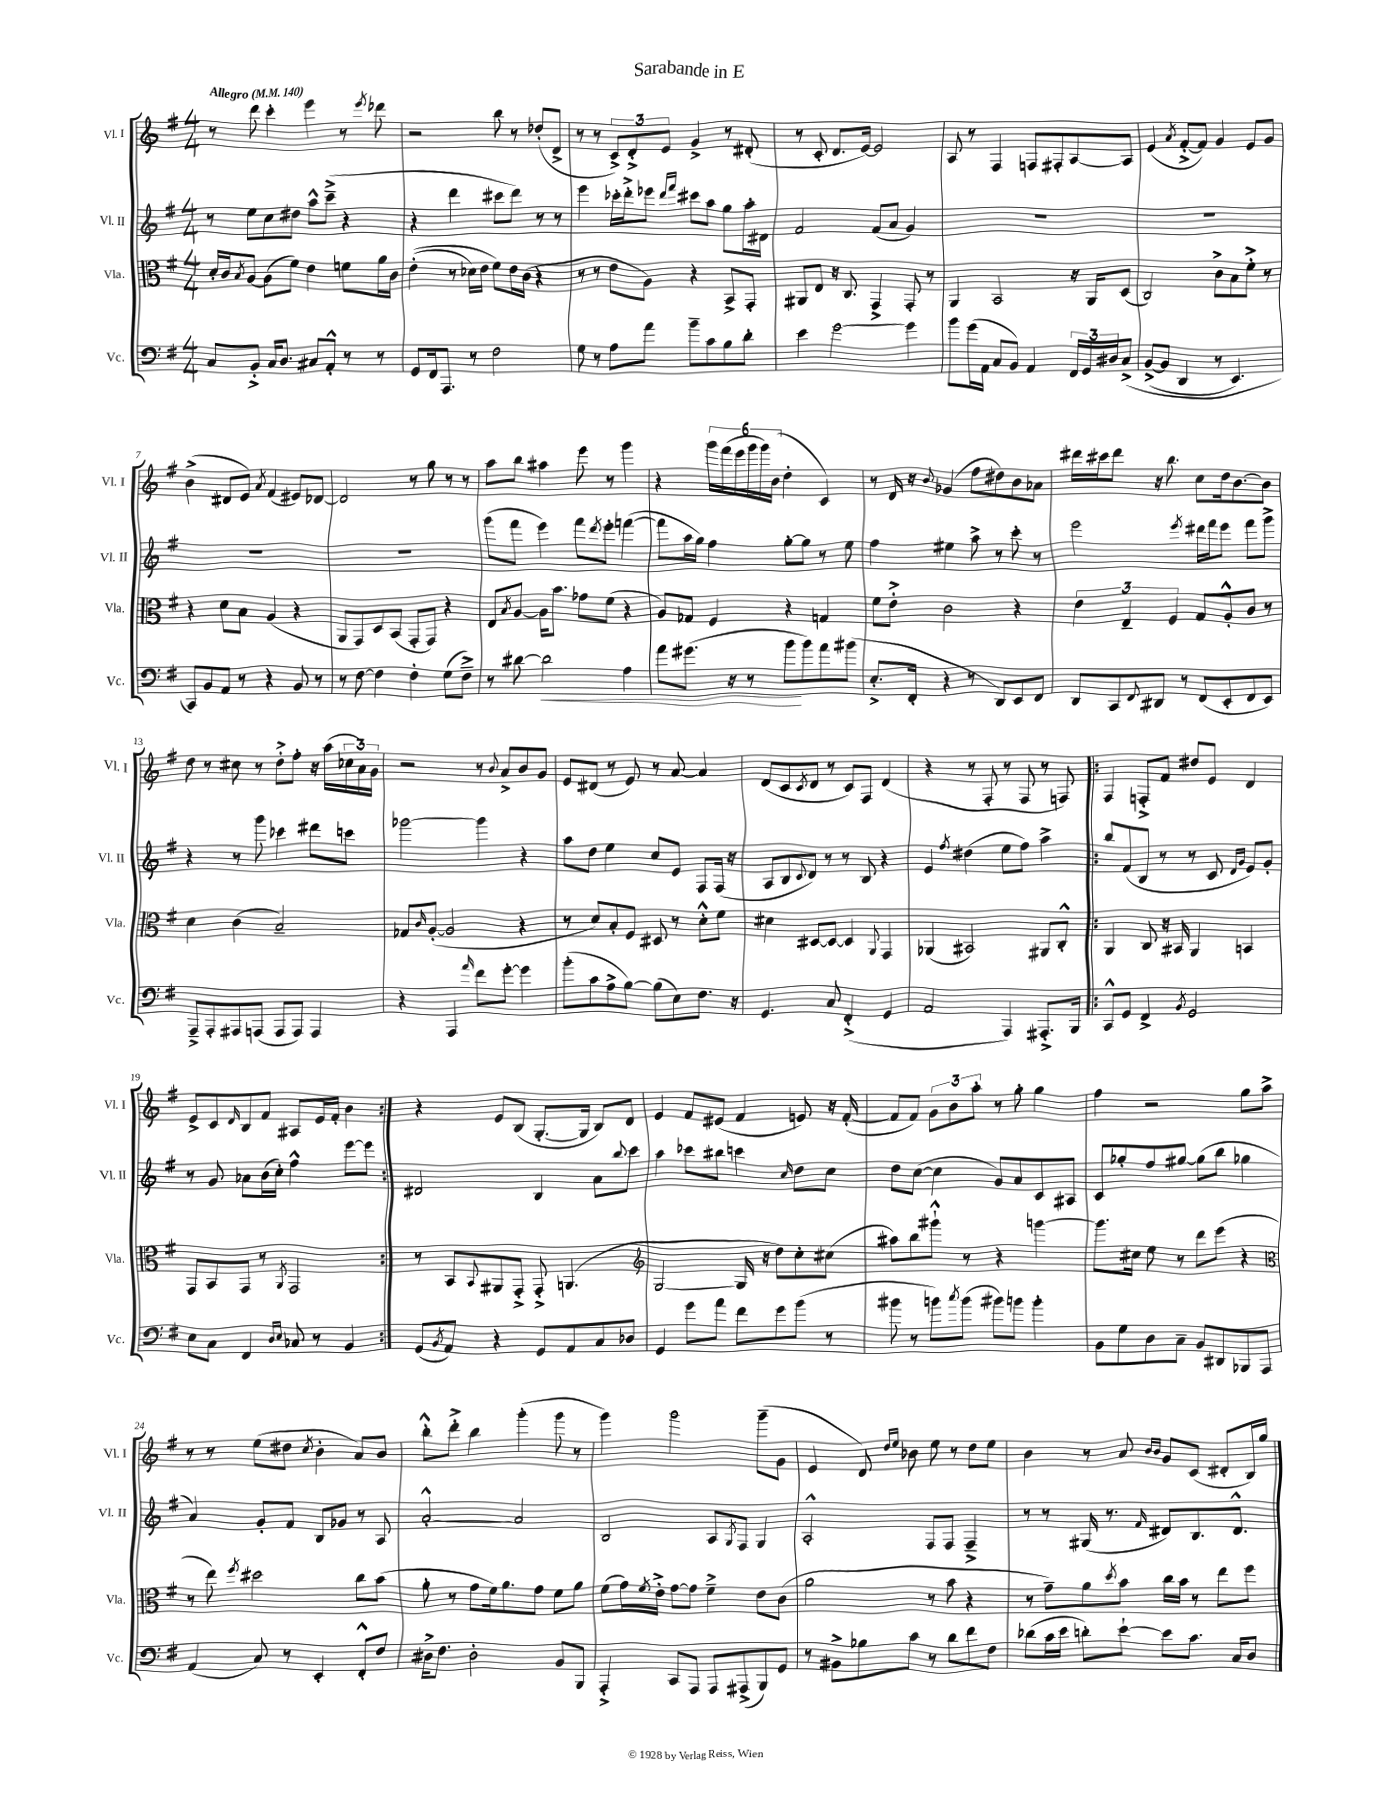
\header { title = "Sarabande in E" }
<<
\new StaffGroup <<
\new Staff = "s0" \with { instrumentName = "Vl. I" shortInstrumentName = "Vl. I" } {
    \clef treble \key g \major \numericTimeSignature \time 4/4 \tempo "Allegro" 4 = 140
    r8 d'''8 c'''4-. e'''4 r8 \acciaccatura { e'''8 } des'''8 |
    r2 b''8 r8 des''8-.( d'8-> |
    r8 r8 \tuplet 3/2 { c'8->) d'8-.-> e'8 } g'4-> r8 dis'8-.( |
    r8 c'8-. d'8. e'16~) e'2 |
    a8 r8 fis4 f8 fis8-. a8~ a8 |
    e'4( \acciaccatura { a'8 } fis'8~-.-> fis'8) g'4 e'8 g'8 |
    b'4->( dis'8 e'8) \acciaccatura { a'8 } fis'4( eis'8) des'8~ |
    des'2 r8 g''8 r8 r8 |
    a''8 b''8 ais''4 e'''8 r8 g'''4 |
    r4 \tuplet 6/4 { g'''16 fis'''16( e'''16 g'''16 g'''16) b'16( } d''4-. c'4) |
    r8 d'16 r16 \appoggiatura { b'8 } ges'4( fis''8 dis''8) b'8 aes'8 |
    dis'''16 cis'''16 dis'''8 r16 b''8. c''8 d''16 b'8.~ b'8 |
    d''8 r8 cis''8 r8 d''8-.-> fis''8-. r16 a''16( \tuplet 3/2 { ces''16 a'16) g'16 } |
    r2 r8 \appoggiatura { b'8 } a'8-> b'8 g'8 |
    e'8 dis'8( r8 e'8) r8 a'8~ a'4 |
    d'8( c'8 \acciaccatura { c'8 } d'8 r8 c'8) fis8 d'4( |
    r4 r8 fis8-. r8 fis8 r8 f8) |
    \repeat volta 2 { fis4 f8-.-> fis'8 dis''8 e'8 d'4 |
    e'8-> c'8 \grace { d'16 } b8 fis'8 ais8 e'16 fis'16-. b'4 | }
    r4 e'8 b8( g8.~-. g16 b8) d'8 |
    e'4 fis'8 eis'8( fis'4 e'8) r16 fis'16~-.( |
    fis'8 fis'8) \tuplet 3/2 { g'8 b'8 a''8-. } r8 g''8-. g''4 |
    fis''4 r2 g''8 a''8-> |
    r8 r8 e''8( dis''8 \acciaccatura { c''8 } b'4-. a'8) b'8 |
    b''8-.-^ d'''8-.-> b''4 g'''4-.( g'''8 r8 |
    g'''4) g'''2 g'''8--( g'8 |
    e'4 d'8) \grace { d''16 e''16 } bes'8 e''8 r8 d''8 e''8 |
    b'4 r8 a'8 \grace { b'16 b'16 } g'8 c'8( dis'8-. b16) g''16 \bar "|." |
}
\new Staff = "s1" \with { instrumentName = "Vl. II" shortInstrumentName = "Vl. II" } {
    \clef treble \key g \major \numericTimeSignature \time 4/4
    r8 e''8 c''8 dis''8 a''8-^ c'''8--->( r4 |
    r4 d'''4 cis'''8 d'''8) r8 r8 |
    e'''4 ces'''16-. d'''16-.-> ees'''8 \grace { d'''16 fis'''16 } cis'''8 a''8 g''8 a''16-. dis'16 |
    fis'2 fis'8( a'8 g'4) |
    R1 |
    R1 |
    R1 |
    R1 |
    g'''8( fis'''8 e'''4) fis'''8 \acciaccatura { d'''8 } e'''8-. f'''4~( |
    f'''8 a''16 g''16) fis''4 g''8~-. g''8 r8 e''8 |
    fis''4 eis''4 a''8-> r8 c'''8-. r8 |
    e'''2 \acciaccatura { e'''8 } dis'''16 fis'''16 e'''8 fis'''8 g'''8-> |
    r4 r8 g'''8 ces'''4 dis'''8 c'''8 |
    ges'''2~ ges'''4 r4 |
    a''8 d''8 e''4 c''8 e'8 fis8 fis16( r16 |
    a8 b8 \appoggiatura { c'8 } d'8) r8 r8 b8 r4 |
    e'4 \acciaccatura { fis''8 } dis''4( e''8 fis''8) a''4-> |
    \repeat volta 2 { b''8 fis'8( b8 r8 r8 c'8 \grace { d'16 g'16 } e'8) g'8-. |
    r8 g'8 aes'8 b'16( c''16-.) fis''4-^ e'''8~ e'''8 | }
    dis'2 b4 a'8 \appoggiatura { b''8 } c'''8 |
    a''4 ces'''8 bis''8 c'''4 \grace { c''16 } d''8 c''8 |
    d''8 c''8~( c''4 g'8) a'8 c'8 ais8 |
    c'8 ges''8-. fis''8 gis''8~ gis''8( b''8 ges''4 |
    a'4) g'8-. fis'8 b8 ges'8 r8 a8 |
    a'2~-.-^ a'2 |
    b2 a8 \acciaccatura { g8 } fis8 g4 |
    a2-.-^ fis8 fis8 fis4---> |
    r8 r8 gis16( r8. \grace { fis'16 } dis'8) b8. dis'8.-^ \bar "|." |
}
\new Staff = "s2" \with { instrumentName = "Vla." shortInstrumentName = "Vla." } {
    \clef alto \key g \major \numericTimeSignature \time 4/4
    d'16-. c'16 \acciaccatura { b8 } a8~ a8( fis'8) e'4 f'8 a'16 c'16 |
    e'4-.(\( r8 des'16) e'16 fis'8\) e'16 c'16( r4 |
    r8 r8 e'8 a8) r4 b,8-> g,8-. |
    ais,8 e8 r16 c8. g,4-> g,8-. r8 |
    a,4 b,2 r16 a,16 d8( |
    c2) c'8-> b8 fis'8-.-> r8 |
    r4 d'8 b8 a4( r4 |
    a,8 g,8) d8 b,8( g,8-. g,8) r4 |
    e8 \acciaccatura { b8 } a8~ a16 b'8. ges'8 fis'8( r4 |
    a8) ges8 fis4 r4 g4 |
    fis'8 e'8-.-> c'2 r4 |
    \tuplet 3/2 { e'4 e4-- fis4 } g8 a8-.-^ c'8 r8 |
    d'4 c'4( b2--) |
    ges8 \grace { c'16 } a8~-.( a2 r4 |
    r8 d'8) b8-. fis8 dis8 r8 d'8-.-^ fis'8 |
    dis'4 dis8~ dis8~ dis4 \appoggiatura { a,8 } g,4 |
    aes,4( bis,2) ais,8 c8-.-^ |
    \repeat volta 2 { a,4 c8 r16 bis,16 a,4 b,4 |
    g,8 b,8 g,8 r8 \acciaccatura { a,8 } g,2 | }
    r8 b,8 \appoggiatura { b,8 } ais,8 g,8-.-> g,8-.-> a,4.( |
    \clef treble g2~ g16 r16 d''8) c''8-. cis''8( |
    ais''8) b''8 gis'''8-!-^ r8 r4 g'''4~ |
    g'''8. cis''16 e''8 r8 d'''8 e'''8( r4 |
    \clef alto r8 e''8) \acciaccatura { fis''8 } dis''2 c''8 b'8( |
    a'8-. r8 g'8 fis'16) a'8. g'8 fis'8 a'8 |
    fis'8( g'16) \acciaccatura { fis'8 } e'16-.-> g'8~ g'8 fis'4---> e'8 c'8( |
    a'2 r8 b'8 r4 |
    r8 g'8--) a'8 \acciaccatura { d''8 } b'8 c''16 b'16 r8 e''8 fis''8 \bar "|." |
}
\new Staff = "s3" \with { instrumentName = "Vc." shortInstrumentName = "Vc." } {
    \clef bass \key g \major \numericTimeSignature \time 4/4
    c8 b,8-.-> c16 d8. cis8 a,8-.-^ r8 r8 |
    g,8 fis,16 a,,8. r8 fis2 |
    g8 r8 a8 a'8 b'8-- c'8 b8 d'8-. |
    e'4 g'2~ g'4 |
    b'8 g'16( a,16 c8 b,8) a,4 \tuplet 3/2 { fis,16 g,16 dis16 } c8->\( |
    b,8~->( b,8 d,4 r8 e,4.) |
    c,8\) b,8 a,8 r8 r4 b,8 r8 |
    r8 fis8~ fis4 fis4-. g8( fis8--->) |
    r8 dis'8~ dis'2\< a4 |
    a'8 gis'8.( r16 r8 b'8\! b'8) a'8 bis'8( |
    e8.-.-> fis,16-. r4 r8 d,8) e,8 fis,8 |
    d,8 c,8 \appoggiatura { fis,8 } dis,8 r8 fis,8( e,8-. fis,8 e,8) |
    a,,8---> a,,8-. ais,,8 a,,8( a,,8 a,,8) a,,4 |
    r4 a,,4 \grace { a'16 } fis'8 g'8~-. g'4 |
    b'8-.( c'8 a8-> b8~) b8( e8) fis8. r16 |
    g,4. c8 fis,4-.->( g,4 |
    a,2 a,,4) ais,,8.-.-> b,,16 |
    \repeat volta 2 { c,8-^ g,8 fis,4-> \acciaccatura { b,8 } g,2 |
    e8 c8 fis,4 \grace { d16 e16 } ces8 r8 b,4 | }
    g,8( \acciaccatura { b,8 } a,8) r4 g,8 a,8 c8 des8 |
    g,4 g'8 a'8 fis'8 g'8 b'8( r8 |
    bis'8 r8 b'8) \acciaccatura { c''8 } b'8( bis'8) b'8 b'4-. |
    b,8 g8 d8 c8-- b,8 dis,8 bes,,8 a,,8 |
    a,4( c8) r8 e,4-. fis,8-.-^ fis8 |
    dis16-> fis8. dis2-. b,8 b,,8 |
    a,,4-.-> c,8 a,,8 a,,8 ais,,8->( b,,8) g,8 |
    r8 bis,8-> bes8 c'8 r8 d'8 fis'8 fis8 |
    des'8( c'16 e'16 d'8-.) e'8~-! e'8 c'8. c16 d8 \bar "|." |
}
>>
>>
